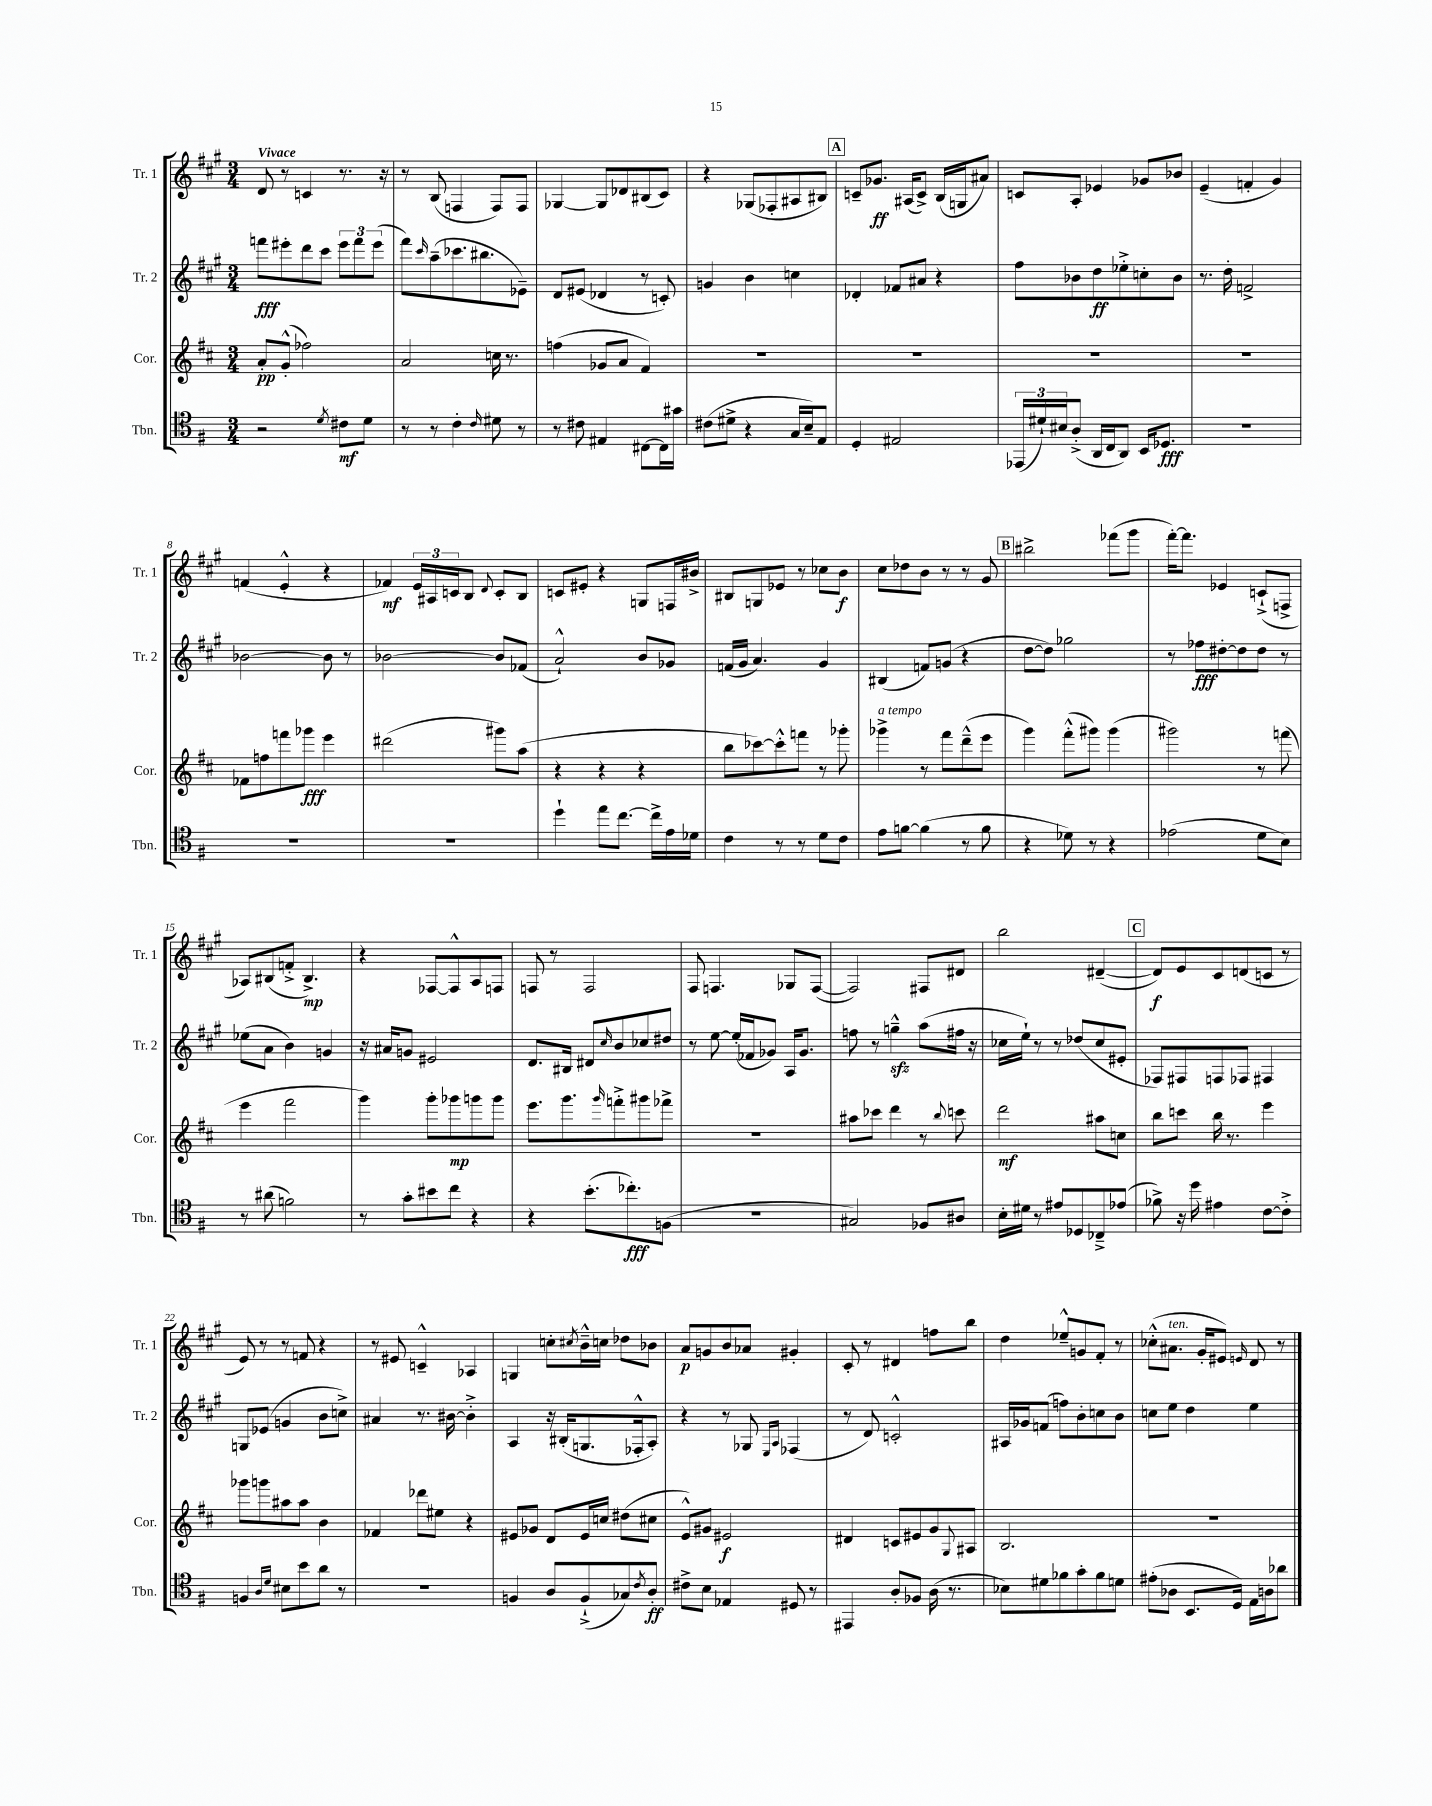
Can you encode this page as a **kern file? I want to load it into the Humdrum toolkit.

**kern	**dynam	**kern	**dynam	**kern	**dynam	**kern	**dynam
*part4	*part4	*part3	*part3	*part2	*part2	*part1	*part1
*staff4	*staff4	*staff3	*staff3	*staff2	*staff2	*staff1	*staff1
*I"Tbn.	*	*I"Cor.	*	*I"Tr. 2	*	*I"Tr. 1	*
*I'Tbn.	*	*I'Cor.	*	*I'Tr. 2	*	*I'Tr. 1	*
*clefC4	*	*clefG2	*	*clefG2	*	*clefG2	*
*k[f#]	*	*k[f#c#]	*	*k[f#c#g#]	*	*k[f#c#g#]	*
*M3/4	*	*M3/4	*	*M3/4	*	*M3/4	*
=1	=1	=1	=1	=1	=1	=1	=1
!	!	!	!	!	!	!LO:TX:a:B:t=Vivace	!
2r	.	8a'/L	pp	8fffn\L	fff	8d/	.
.	.	(8g'^^/J	.	8eee#X'\	.	8r	.
.	.	2ff-X\)	.	8ddd\	.	4cn/	.
.	.	.	.	8ccc#\J	.	.	.
8qd/	.	.	.	.	.	.	.
8c#X\L	mf	.	.	12eee#\L	.	8.r	.
.	.	.	.	12fff\	.	.	.
8d\J	.	.	.	.	.	.	.
.	.	.	.	(12eee#\J	.	.	.
.	.	.	.	.	.	16r	.
=2	=2	=2	=2	=2	=2	=2	=2
8r	.	2a/	.	8fff#\L)	.	8r	.
.	.	.	.	16qqccc#/	.	.	.
8r	.	.	.	(8aa~\	.	(8B/	.
4c'\	.	.	.	8.ccc-X\	.	4Fn/	.
.	.	.	.	8.bb#X\	.	.	.
16qqc/	.	.	.	.	.	.	.
8d#X\	.	16ccn\	.	.	.	8F/L)	.
.	.	8.r	.	.	.	.	.
8r	.	.	.	8e-X~\J)	.	8F/J	.
=3	=3	=3	=3	=3	=3	=3	=3
8r	.	(4ffn\	.	8d/L	.	[4G-X/	.
8c#X\	.	.	.	(8e#X/J	.	.	.
4E#X/	.	8g-X/L	.	4d-X/	.	8G-/L]	.
.	.	8a/J	.	.	.	8d-X/	.
[8C#X\L	.	4f#/)	.	8r	.	(8B#X/	.
16C#\L]	.	.	.	8cn'/)	.	8c#/J)	.
16g#X\JJ	.	.	.	.	.	.	.
=4	=4	=4	=4	=4	=4	=4	=4
(8c#X\L	.	2.r	.	4gn/	.	4r	.
8d#X^\J	.	.	.	.	.	.	.
4r	.	.	.	4b\	.	(8G-X/L	.
.	.	.	.	.	.	8F-X'/	.
16G/LL	.	.	.	4ccn\	.	8A#X/	.
16B~/J)	.	.	.	.	.	.	.
8E/J	.	.	.	.	.	8B#X/J)	.
!!LO:REH:place=s1:t=A
=5	=5	=5	=5	=5	=5	=5	=5
4D'/	.	2.r	.	4d-X'/	.	8cn~/L	.
.	.	.	.	.	.	8.g-X/J	ff
2E#X/	.	.	.	8f-X/L	.	.	.
.	.	.	.	.	.	(16A#X/KL	.
.	.	.	.	8a#X/J	.	8c^/J)	.
.	.	.	.	4r	.	(16B/LL	.
.	.	.	.	.	.	16Gn/J	.
.	.	.	.	.	.	8a#X/J)	.
=6	=6	=6	=6	=6	=6	=6	=6
(24EE-X/LL	.	2.r	.	8ff#\L	.	8cn/L	.
24d#X`/)	.	.	.	.	.	.	.
24B#X/J	.	.	.	.	.	.	.
(8A'^/J	.	.	.	8b-X\	.	8A'/J	.
16AA/LL	.	.	.	8dd\	ff	4e-X/	.
16C/J	.	.	.	.	.	.	.
8AA/J)	.	.	.	8ee-X'^\	.	.	.
16BB/KL	.	.	.	8ccn'\	.	8g-X/L	.
8.D-X/J	fff	.	.	.	.	.	.
.	.	.	.	8b-\J	.	8b-X/J	.
=7	=7	=7	=7	=7	=7	=7	=7
2.r	.	2.r	.	8.r	.	(4e~/	.
.	.	.	.	16dd'\	.	.	.
.	.	.	.	2fn^/	.	4fn'/	.
.	.	.	.	.	.	4g#/)	.
!!LO:LB:g=z
=8	=8	=8	=8	=8	=8	=8	=8
2.r	.	8f-X\L	.	[2b-X\	.	(4fn/	.
.	.	8ffn\	.	.	.	.	.
.	.	8fffn\	.	.	.	4e'^^/	.
.	.	8ggg-X\J	fff	.	.	.	.
.	.	4eee\	.	8b-\]	.	4r	.
.	.	.	.	8r	.	.	.
=9	=9	=9	=9	=9	=9	=9	=9
2.r	.	(2ddd#X\	.	[2b-X\	.	4f-X/)	mf
.	.	.	.	.	.	24e/LL	.
.	.	.	.	.	.	24A#X/	.
.	.	.	.	.	.	24cn/J	.
.	.	.	.	.	.	8B/J	.
.	.	.	.	.	.	8qqd/	.
.	.	8ggg#X\L)	.	8b-/L]	.	8c'/L	.
.	.	(8aa\J	.	(8f-X/J	.	8B/J	.
=10	=10	=10	=10	=10	=10	=10	=10
4dd`\	.	4r	.	2a`^^/)	.	8cn/L	.
.	.	.	.	.	.	8e#X'/J	.
8ee\L	.	4r	.	.	.	4r	.
[8.cc\J	.	.	.	.	.	.	.
.	.	4r	.	8b/L	.	8Gn/L	.
16cc^\LL]	.	.	.	.	.	.	.
16e\	.	.	.	8g-X/J	.	16Fn/L	.
16d-X\JJ	.	.	.	.	.	16b#X^/JJ	.
=11	=11	=11	=11	=11	=11	=11	=11
4c\	.	8bb\L	.	(16fn/LL	.	8B#X/L	.
.	.	.	.	16g#/JJ	.	.	.
.	.	[8ccc-X\)	.	4.a/)	.	8Gn/	.
8r	.	8ccc-'^^\]	.	.	.	8e-X/J	.
8r	.	8fffn\J	.	.	.	8r	.
8d\L	.	8r	.	4g#/	.	8cc-X\L	.
8c\J	.	8ggg-X'\	.	.	.	8b\J	f
=12	=12	=12	=12	=12	=12	=12	=12
!	!	!LO:TX:a:i:t=a tempo	!	!	!	!	!
8e\L	.	4ggg-X^\	.	(4B#X/	.	8cc#\L	.
[8fn\J	.	.	.	.	.	8dd-X\	.
(4f\]	.	8r	.	8fn/L)	.	8b\J	.
.	.	8fff#\L	.	(8gn/J	.	8r	.
8r	.	(8ddd~^^\	.	4r	.	8r	.
8f\	.	8eee\J	.	.	.	8g#/	.
!!LO:REH:place=s1:t=B
=13	=13	=13	=13	=13	=13	=13	=13
4r	.	4ggg\)	.	[8dd\L	.	2bb#X^\	.
.	.	.	.	8dd\J])	.	.	.
8d-X\)	.	(8fff#'^^\L	.	2gg-X\	.	.	.
8r	.	8ggg#X\J)	.	.	.	.	.
4r	.	(4ggg#\	.	.	.	(8fff-X\L	.
.	.	.	.	.	.	8ggg#\J	.
=14	=14	=14	=14	=14	=14	=14	=14
(2e-X\	.	2ggg#X\)	.	8r	.	[16fff#'\KL)	.
.	.	.	.	.	.	8.fff#\J]	.
.	.	.	.	8ff-X\L	fff	.	.
.	.	.	.	[8dd#X'\	.	4e-X/	.
.	.	.	.	8dd#\]	.	.	.
8d\L	.	8r	.	8dd#\J	.	(8cn`^/L	.
8B\J)	.	(8fffn\	.	8r	.	8Fn^/J	.
!!LO:LB:g=z
=15	=15	=15	=15	=15	=15	=15	=15
8r	.	4eee\	.	(8ee-X\L	.	8A-X/L)	.
(8a#X\	.	.	.	8a\J	.	(8B#X/	.
2fn\)	.	2fff#\	.	4b\)	.	8fn'^/J	.
.	.	.	.	.	.	4.B#^/)	mp
.	.	.	.	4gn/	.	.	.
=16	=16	=16	=16	=16	=16	=16	=16
8r	.	4ggg\)	.	16r	.	4r	.
.	.	.	.	16a#X/KL	.	.	.
8g'\L	.	.	.	8gn/J	.	.	.
8b#X\	.	8ggg'\L	.	2e#X/	.	[8F-X/L	.
8cc\J	.	8ggg-X\	mp	.	.	8F-^^/]	.
4r	.	8gggn\	.	.	.	8A/	.
.	.	8ggg\J	.	.	.	8Fn/J	.
=17	=17	=17	=17	=17	=17	=17	=17
4r	.	8.eee\L	.	8.d/L	.	8Fn/	.
.	.	.	.	.	.	8r	.
.	.	8.ggg\	.	16B#X/Jk	.	.	.
(8.b'\L	.	.	.	8d#X/L	.	2F/	.
.	.	16qqggg/	.	16qqcc#/	.	.	.
.	.	8fffn'^\	.	8b/	.	.	.
8.cc-X'\)	fff	.	.	.	.	.	.
.	.	8ggg#X\	.	8cc-X/	.	.	.
(8Fn\J	.	8fff-X^\J	.	8dd#X/J	.	.	.
=18	=18	=18	=18	=18	=18	=18	=18
2.r	.	2.r	.	8r	.	8F#/	.
.	.	.	.	[8ee\	.	4.Fn/	.
.	.	.	.	(16ee'/LL]	.	.	.
.	.	.	.	16f-X/J	.	.	.
.	.	.	.	8g-X/J)	.	.	.
.	.	.	.	16A/KL	.	8G-X/L	.
.	.	.	.	8.g-/J	.	.	.
.	.	.	.	.	.	([8F/J	.
=19	=19	=19	=19	=19	=19	=19	=19
2G#X/)	.	8aa#X\L	.	8ffn\	.	2F/])	.
.	.	8ccc-X\J	.	8r	.	.	.
.	.	4ddd\	.	4ggnzz~^^\	.	.	.
8F-X/L	.	8r	.	(8aa\L	.	8F#X/L	.
.	.	8qqbb/	.	.	.	.	.
8A#X/J	.	8cccn\	.	16ff#X\Jk	.	8d#X/J	.
.	.	.	.	16r	.	.	.
=20	=20	=20	=20	=20	=20	=20	=20
16B'\LL	.	2ddd\	mf	16cc-X\LL	.	2bb\	.
16d#X\JJ	.	.	.	16ee`\JJ)	.	.	.
8r	.	.	.	8r	.	.	.
8e#X/L	.	.	.	8r	.	.	.
8D-X/	.	.	.	(8dd-X/L	.	.	.
8C-X~^/	.	8aa#X\L	.	8cc-/	.	([4d#X~/	.
(8e-X/J	.	8ccn\J	.	8e#X'/J	.	.	.
!!LO:REH:place=s1:t=C
=21	=21	=21	=21	=21	=21	=21	=21
8f-X^\)	.	8bb\L	.	8F-X/L)	.	8d#/L])	f
16r	.	8cccn\J	.	8F#X/	.	8e/	.
16dd\	.	.	.	.	.	.	.
4e#X\	.	16bb\	.	8Fn/	.	8c#/	.
.	.	8.r	.	.	.	.	.
.	.	.	.	8F-X/J	.	(8dn/	.
[8c\L	.	4eee\	.	4F#X/	.	8cn/J	.
8c'^\J]	.	.	.	.	.	8r	.
!!LO:LB:g=z
=22	=22	=22	=22	=22	=22	=22	=22
4Fn/	.	8ggg-X\L	.	8Gn/L	.	8e/)	.
.	.	8gggn\	.	(8e-X/J	.	8r	.
16qqA/LL	.	.	.	.	.	.	.
16qqd/JJ	.	.	.	.	.	.	.
8B#X\L	.	8aa#X\	.	4gn/	.	8r	.
8b\	.	8aa#\J	.	.	.	8fn/	.
8a\J	.	4b\	.	8b\L	.	4r	.
8r	.	.	.	8ccn^\J)	.	.	.
=23	=23	=23	=23	=23	=23	=23	=23
2.r	.	4f-X/	.	4a#X/	.	8r	.
.	.	.	.	.	.	8e#X/	.
.	.	8ddd-X\L	.	8.r	.	4cn~^^/	.
.	.	8ee#X\J	.	.	.	.	.
.	.	.	.	[16b#X\	.	.	.
.	.	4r	.	4b#'^\]	.	4A-X/	.
=24	=24	=24	=24	=24	=24	=24	=24
4Fn/	.	8e#X/L	.	4A/	.	4Gn/	.
.	.	8g-X/J	.	.	.	.	.
8A/L	.	8d/L	.	16r	.	8ccn'\L	.
.	.	.	.	(16B#X'/KL	.	.	.
.	.	.	.	.	.	8qcc#X/	.
(8F`^/	.	16e#/L	.	8.Gn/	.	16b~^^\L	.
.	.	16ccn/JJ	.	.	.	16ccn\JJ	.
8G-X/)	.	(8dd#X\L	.	.	.	8dd-X\L	.
.	.	.	.	16F-X'^^/k	.	.	.
8qc/	.	.	.	.	.	.	.
8A'/J	ff	8cc#X\J	.	8A'/J)	.	8b-X\J	.
=25	=25	=25	=25	=25	=25	=25	=25
8c#X^\L	.	8e^^/L)	.	4r	.	8a/L	p
8B\J	.	8g#X/J	.	.	.	8gn/	.
4E-X/	.	2e#X/	f	8r	.	8b/	.
.	.	.	.	8G-X/	.	8a-X/J	.
.	.	.	.	16qqE/LL	.	.	.
.	.	.	.	16qqA/JJ	.	.	.
8D#X/	.	.	.	(4F-X/	.	4g#X'/	.
8r	.	.	.	.	.	.	.
=26	=26	=26	=26	=26	=26	=26	=26
4EE#X/	.	4d#X/	.	8r	.	8c#'/	.
.	.	.	.	8d/)	.	8r	.
8A'/L	.	8cn/L	.	2cn'^^/	.	4d#X/	.
8F-X/J	.	8e#X/	.	.	.	.	.
(16A\	.	8g/	.	.	.	8ffn\L	.
8.r	.	.	.	.	.	.	.
.	.	8qqG/	.	.	.	.	.
.	.	8A#X/J	.	.	.	8bb\J	.
=27	=27	=27	=27	=27	=27	=27	=27
8B-X\L)	.	2.B/	.	16A#X/LL	.	4dd\	.
.	.	.	.	16g-X/J	.	.	.
8d#X\	.	.	.	(8fn/J	.	.	.
8f-X\	.	.	.	8ffn\L)	.	8ee-X~^^/L	.
8g'\	.	.	.	8b'\	.	8gn/	.
8f-\	.	.	.	8ccn\	.	8f#'/J	.
8dn\J	.	.	.	8b\J	.	8r	.
=28	=28	=28	=28	=28	=28	=28	=28
(8e#X'\L	.	2.r	.	8ccn\L	.	(8cc-X'^^\L	.
!	!	!	!	!	!	!LO:TX:a:i:t=ten.	!
8A-X\J	.	.	.	8ee\J	.	8.a#X\J	.
8.BB/L	.	.	.	4dd\	.	.	.
.	.	.	.	.	.	16g#'/KL	.
.	.	.	.	.	.	8e#X/J)	.
16D/Jk)	.	.	.	.	.	.	.
.	.	.	.	.	.	16qqen/	.
16E\LL	.	.	.	4ee\	.	8d/	.
16An\J	.	.	.	.	.	.	.
8a-X\J	.	.	.	.	.	8r	.
==	==	==	==	==	==	==	==
*-	*-	*-	*-	*-	*-	*-	*-
